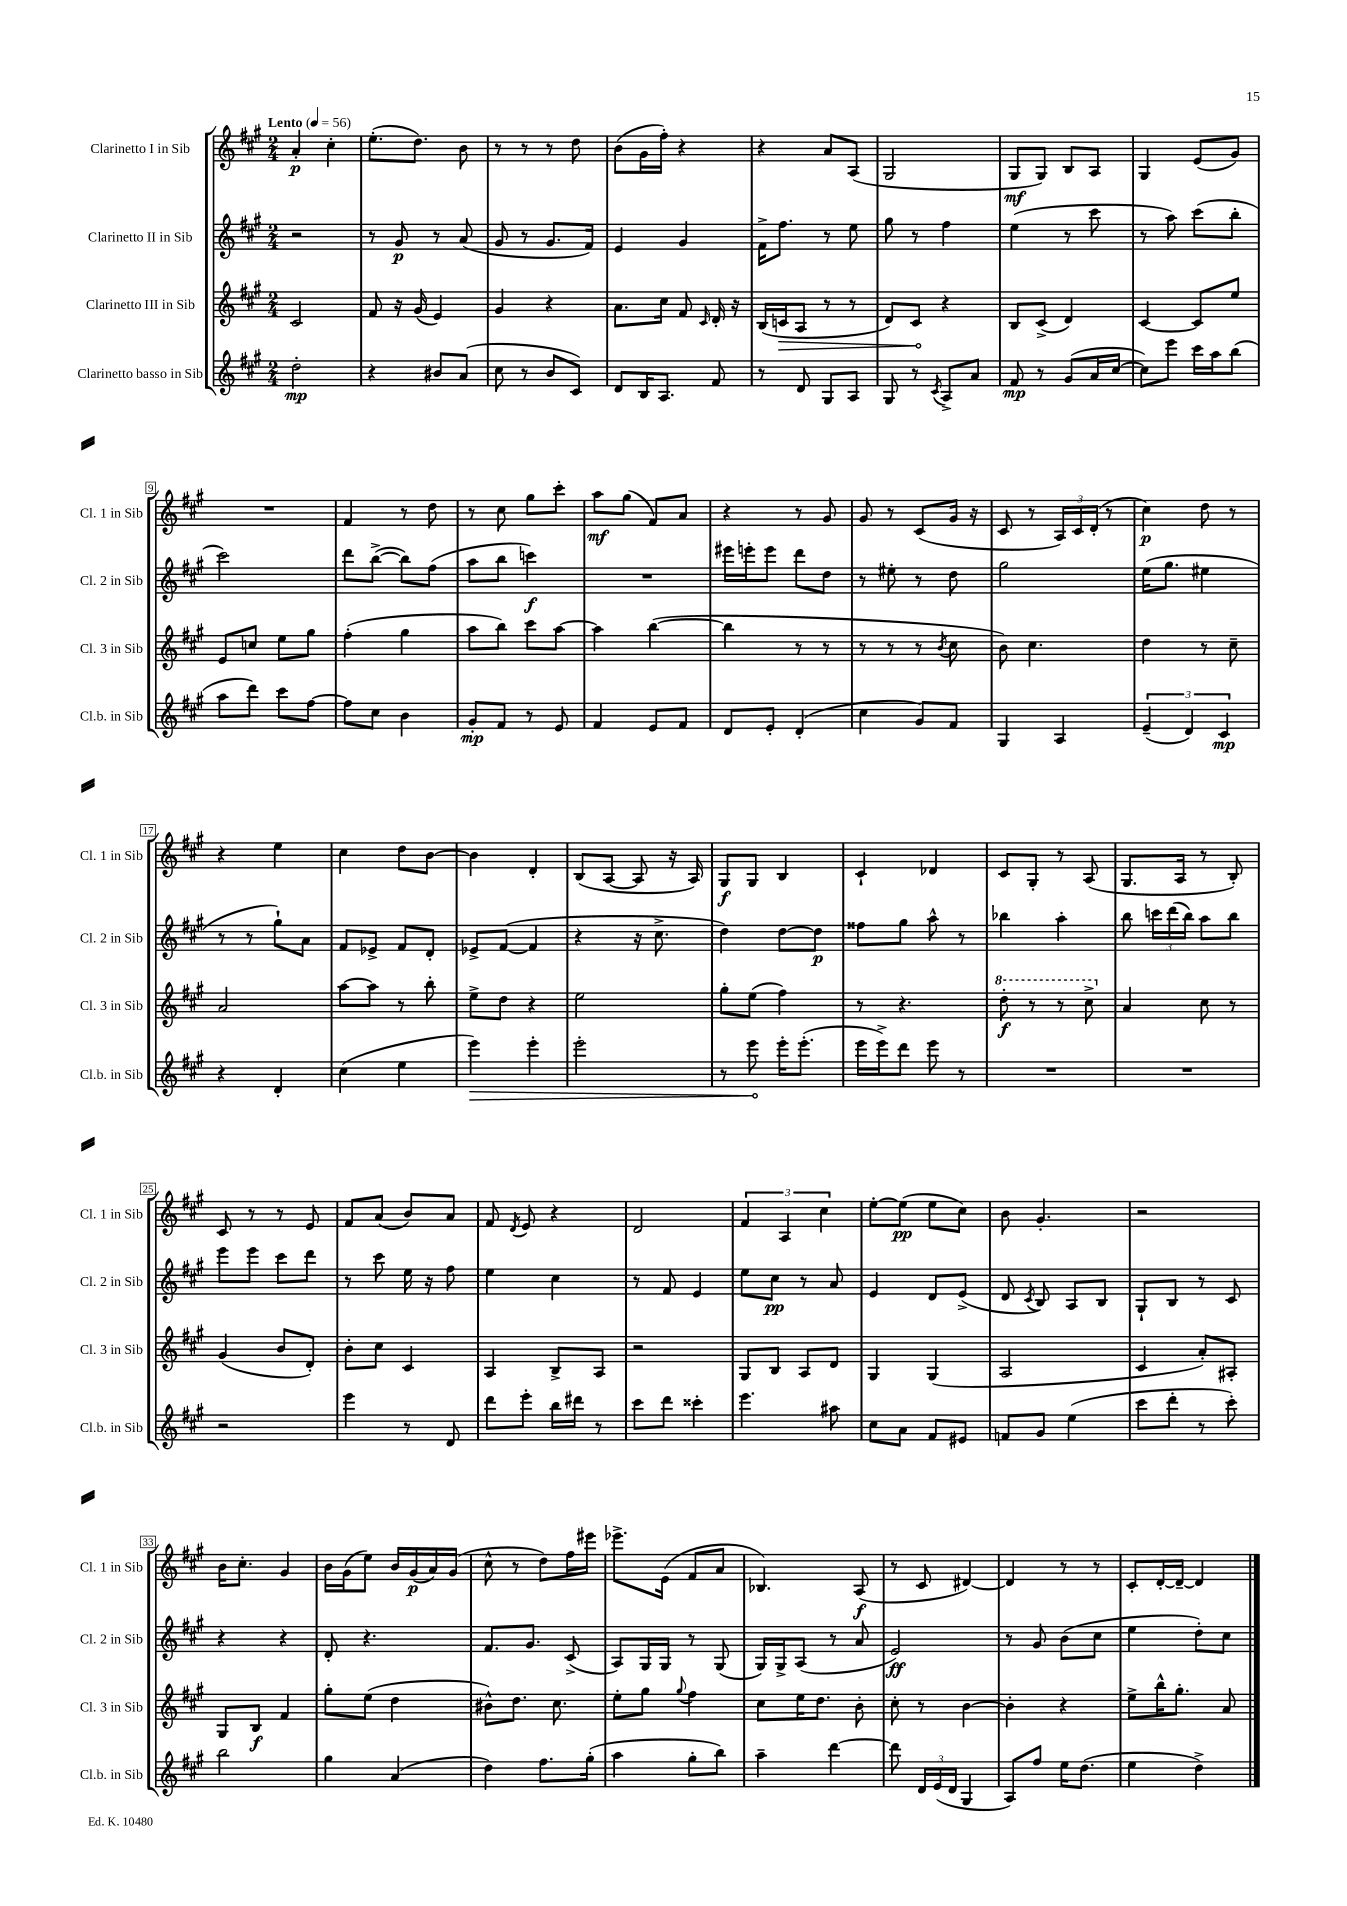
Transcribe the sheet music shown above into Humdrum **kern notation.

**kern	**kern	**kern	**kern
*staff4	*staff3	*staff2	*staff1
*clefG2	*clefG2	*clefG2	*clefG2
*k[f#c#g#]	*k[f#c#g#]	*k[f#c#g#]	*k[f#c#g#]
*M2/4	*M2/4	*M2/4	*M2/4
*MM56	*MM56	*MM56	*MM56
2dd'	2c#	2r	4a'
.	.	.	4cc#'
=	=	=	=
4r	8f#	8r	(8.ee'
.	16r	8g#	.
.	(16g#	.	8.dd)
8b#	4e)	8r	.
(8a	.	(8a	8b
=	=	=	=
8cc#	4g#	8g#	8r
8r	.	8r	8r
8b	4r	8.g#	8r
8c#)	.	.	8dd
.	.	16f#)	.
=	=	=	=
8d	8.a	4e	(8b
16B	.	.	16g#
8.A	16cc#	.	16ff#')
.	8f#	4g#	4r
.	16qqc#	.	.
8f#	16d'	.	.
.	16r	.	.
=	=	=	=
8r	(16B	16f#^	4r
.	16c	8.ff#	.
8d	8A	.	.
8G#	8r	8r	8a
8A	8r	8ee	(8A
=	=	=	=
8G#	8d)	8gg#	2G#
8r	8c#	8r	.
8qc#	.	.	.
8A^	4r	4ff#	.
8a	.	.	.
=	=	=	=
8f#	8B	(4ee	8G#
8r	(8c#^	.	8G#)
(8g#	4d)	8r	8B
16a	.	8ccc#	8A
[16cc#	.	.	.
=	=	=	=
8cc#])	[4c#	8r	4G#
8eee	.	8aa)	.
16ccc#	8c#]	(8ccc#	(8e
16aa	.	.	.
(8bb	8ee	8bb'	8g#)
=	=	=	=
8aa	8e	2ccc#)	2r
8ddd)	8cc	.	.
8ccc#	8ee	.	.
[8ff#	8gg#	.	.
=	=	=	=
8ff#]	(4ff#'	8ddd	4f#
8cc#	.	([8bb^	.
4b	4gg#	8bb])	8r
.	.	(8ff#	8dd
=	=	=	=
8g#'	8aa	8aa	8r
8f#	8bb)	8bb	8cc#
8r	8ccc#	4ccc)	8gg#
8e	[8aa	.	8ccc#'
=	=	=	=
4f#	4aa]	2r	8aa
.	.	.	(8gg#
8e	([4bb	.	8f#)
8f#	.	.	8a
=	=	=	=
8d	4bb]	16eee#	4r
.	.	16eee'	.
8e'	.	8eee	.
(4d'	8r	8ddd	8r
.	8r	8dd	8g#
=	=	=	=
4cc#	8r	8r	8g#
.	8r	8ee#'	8r
8g#)	8r	8r	(8c#
.	8qb	.	.
8f#	8cc#	8dd	16g#
.	.	.	16r
=	=	=	=
4G#	8b)	2gg#	8c#
.	4.cc#	.	8r
4A	.	.	24A)
.	.	.	24c#
.	.	.	(24d'
.	.	.	8r
=	=	=	=
(6e~	4dd	(16ee	4cc#)
.	.	8.gg#	.
6d)	.	.	.
.	8r	4ee#	8dd
6c#	.	.	.
.	8cc#~	.	8r
=	=	=	=
4r	2a	8r	4r
.	.	8r	.
4d'	.	8gg#`)	4ee
.	.	8a	.
=	=	=	=
(4cc#	[8aa	8f#	4cc#
.	8aa]	8e-^	.
4ee	8r	8f#	8dd
.	8bb'	8d'	[8b
=	=	=	=
4eee)	8ee^	8e-^	4b]
.	8dd	([8f#	.
4eee'	4r	4f#]	4d'
=	=	=	=
2eee'	2ee	4r	(8B
.	.	.	[8A
.	.	16r	8A]
.	.	8.cc#^	.
.	.	.	16r
.	.	.	16A)
=	=	=	=
8r	8gg#'	4dd)	8G#
8eee	(8ee	.	8G#
16eee'	4ff#)	[8dd	4B
(8.eee'	.	.	.
.	.	8dd]	.
=	=	=	=
16eee	8r	8ff##	4c#`
16eee^)	.	.	.
8ddd	4.r	8gg#	.
8eee	.	8aa^^	4d-
8r	.	8r	.
=	=	=	=
2r	8ddd'	4bb-	8c#
.	8r	.	8G#'
.	8r	4aa'	8r
.	8ccc#^	.	(8A
=	=	=	=
2r	4a	8bb	8.G#
.	.	24ccc	.
.	.	(24ddd	.
.	.	.	16A
.	.	24bb)	.
.	8cc#	8aa	8r
.	8r	8bb	8B')
=	=	=	=
2r	(4g#	8eee	8c#
.	.	8eee	8r
.	8b	8ccc#	8r
.	8d')	8ddd	8e
=	=	=	=
4eee	8b'	8r	8f#
.	8cc#	8ccc#	(8a
8r	4c#	16ee	8b)
.	.	16r	.
8d	.	8ff#	8a
=	=	=	=
8ddd	4A	4ee	8f#
.	.	.	8qd
8eee'	.	.	8e
16bb	8B^	4cc#	4r
16ddd#	.	.	.
8r	8A	.	.
=	=	=	=
8ccc#	2r	8r	2d
8ddd	.	8f#	.
4ccc##'	.	4e	.
=	=	=	=
4.eee	8G#	8ee	6f#
.	8B	8cc#	.
.	.	.	6A
.	8A	8r	.
.	.	.	6cc#
8aa#	8d	8a	.
=	=	=	=
8cc#	4G#	4e	[8ee'
8a	.	.	(8ee]
8f#	(4G#	8d	8ee
8e#	.	(8e^	8cc#)
=	=	=	=
8f	2A	8d	8b
.	.	8qc#	.
8g#	.	8B)	4.g#'
(4ee	.	8A	.
.	.	8B	.
=	=	=	=
8ccc#	4c#	8G#`	2r
8ddd'	.	8B	.
8r	8a')	8r	.
8ccc#')	8A#'	8c#	.
=	=	=	=
2bb	8G#	4r	16b
.	.	.	8.cc#'
.	8B	.	.
.	4f#	4r	4g#
=	=	=	=
4gg#	8gg#'	8d'	16b
.	.	.	(16g#
.	(8ee	4.r	8ee)
(4a	4dd	.	16b
.	.	.	(16g#
.	.	.	16a)
.	.	.	(16g#
=	=	=	=
4dd)	8b#^^)	8.f#	8cc#^^
.	8.dd	.	8r
.	.	8.g#	.
8.ff#	.	.	8dd)
.	8.cc#	.	.
.	.	(8c#^	16ff#
(16gg#'	.	.	16eee#
=	=	=	=
4aa	8ee'	8A)	8.eee-^
.	8gg#	16G#	.
.	.	16G#	(16e
.	8qqgg#	.	.
8gg#'	4ff#	8r	8f#
8bb)	.	(8G#	8a
=	=	=	=
4aa~	8cc#	16G#)	4.B-)
.	.	16G#^	.
.	16ee	(8A	.
.	8.dd	.	.
[4ddd	.	8r	.
.	8b'	8a	(8A
=	=	=	=
8ddd]	8cc#'	2e)	8r
24d	8r	.	8c#
(24e	.	.	.
24d	.	.	.
4G#	[4b	.	[4d#)
=	=	=	=
8A)	4b']	8r	4d#]
8ff#	.	8g#	.
16ee	4r	(8b	8r
(8.dd	.	.	.
.	.	8cc#	8r
=	=	=	=
4ee	8ee^	4ee	8c#'
.	16bb^^	.	[16d'
.	8.gg#'	.	16d~_
4dd^)	.	8dd')	4d]
.	8a	8cc#	.
==	==	==	==
*-	*-	*-	*-
